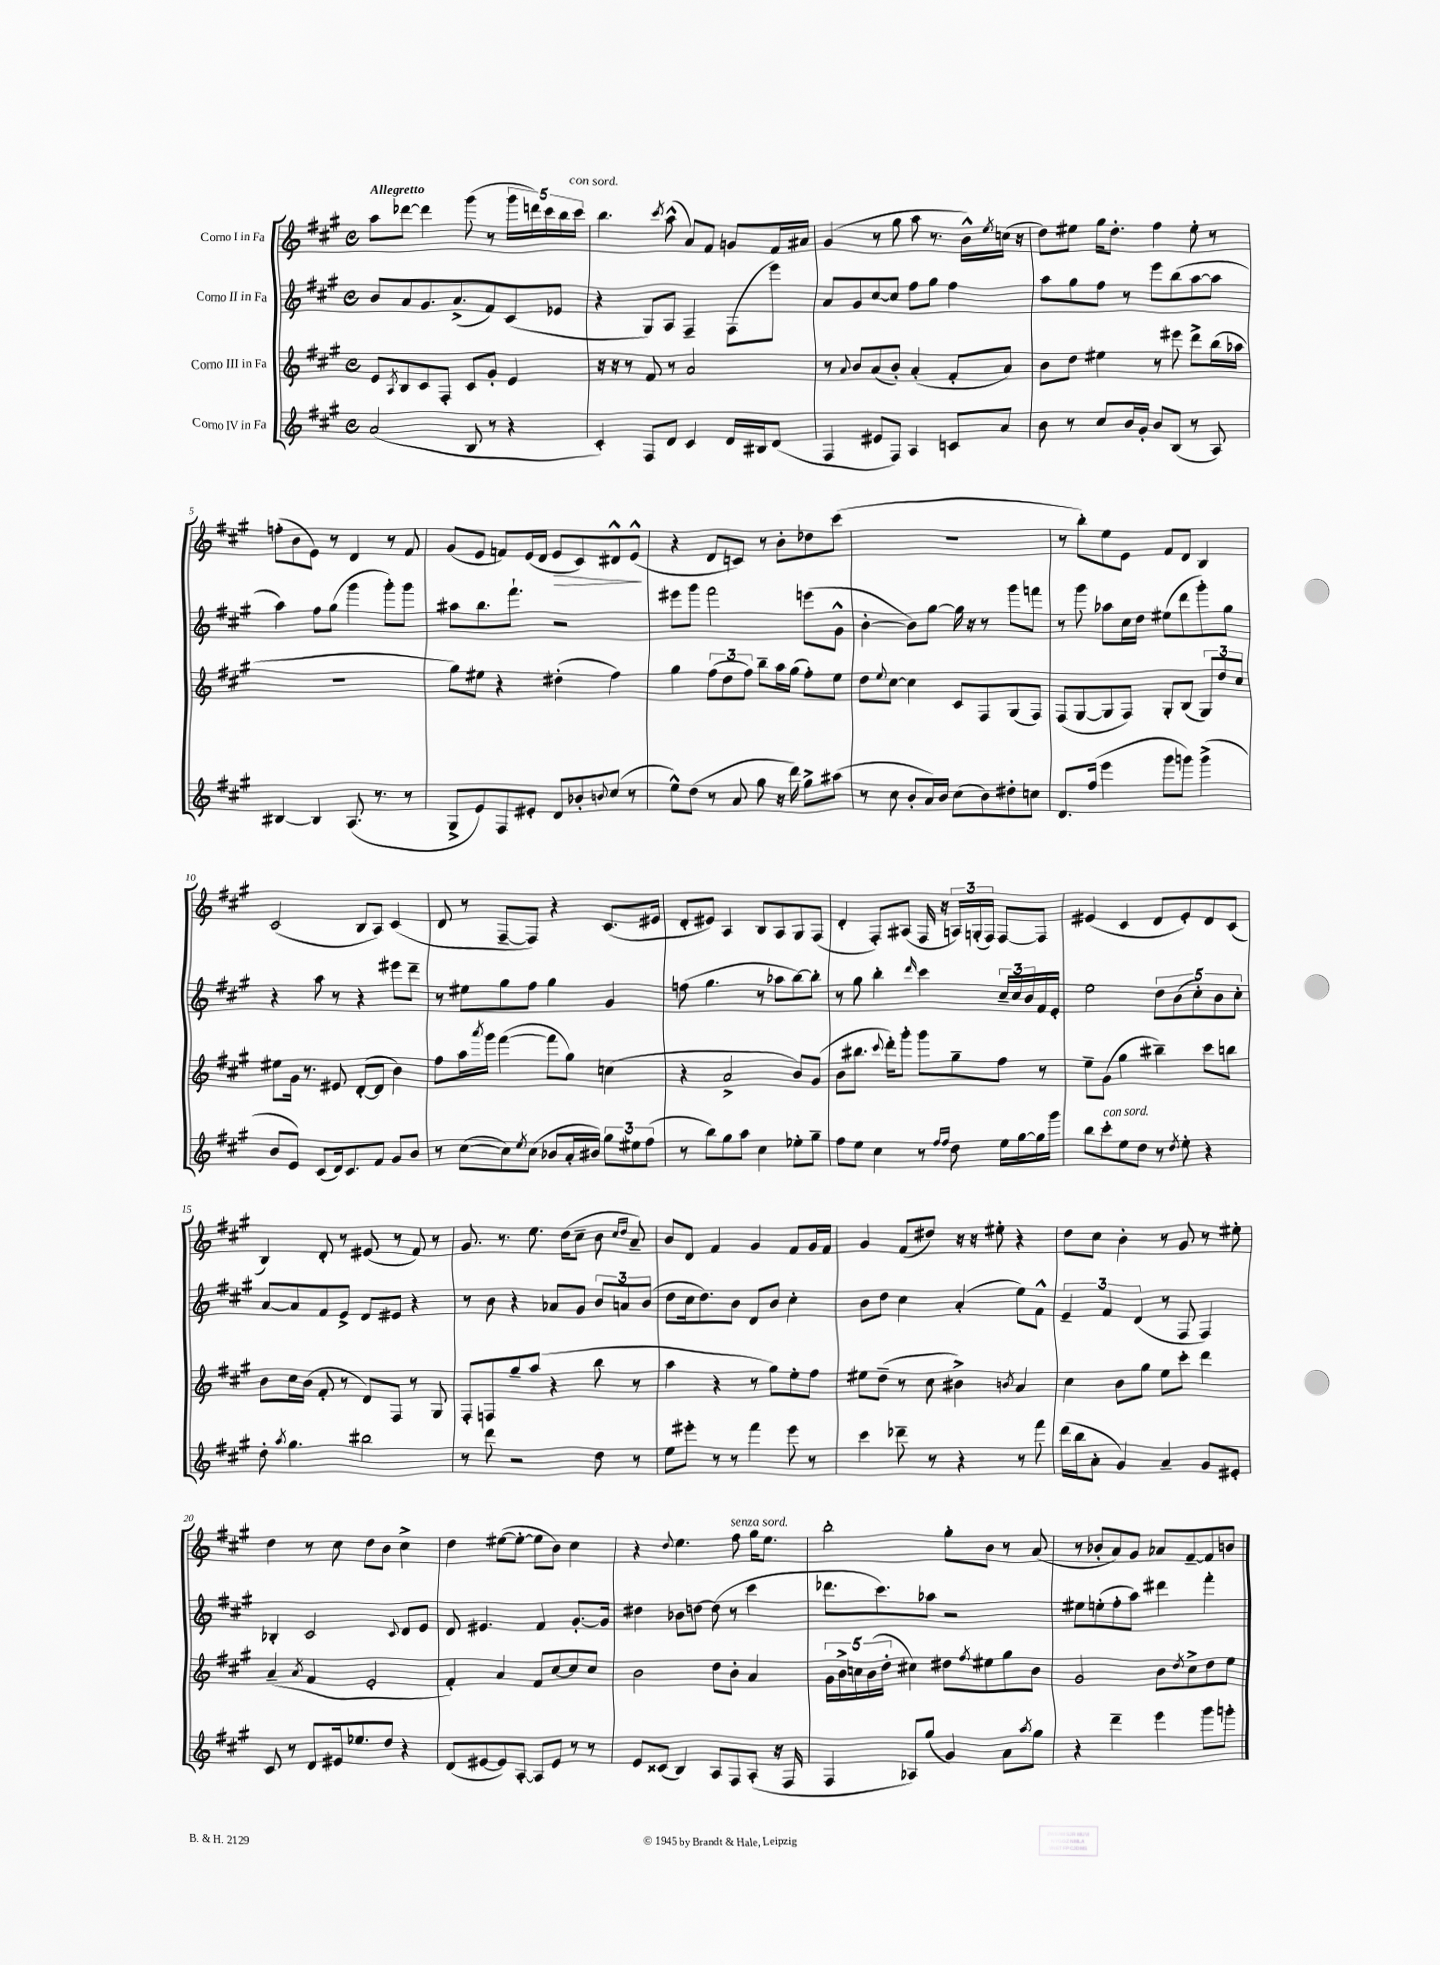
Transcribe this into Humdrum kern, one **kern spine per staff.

**kern	**kern	**kern	**kern	**dynam
*part4	*part3	*part2	*part1	*part1
*staff4	*staff3	*staff2	*staff1	*staff1
*I"Corno IV in Fa	*I"Corno III in Fa	*I"Corno II in Fa	*I"Corno I in Fa	*
*clefG2	*clefG2	*clefG2	*clefG2	*
*k[f#c#g#]	*k[f#c#g#]	*k[f#c#g#]	*k[f#c#g#]	*
*M4/4	*M4/4	*M4/4	*M4/4	*
*met(c)	*met(c)	*met(c)	*met(c)	*
=1	=1	=1	=1	=1
!	!	!	!LO:TX:a:B:t=Allegretto	!
(2a/	8e/L	8b/L	8aa\L	.
.	8qA/	.	.	.
.	8B/	8a/	[8ddd-X\J	.
.	8c#/	8.g#/	4ddd-\]	.
.	8F#'/J	.	.	.
.	.	(8.a^/	.	.
8B/	8c#/L	.	(8ggg#\	.
8r	8g#'/J	8f#/)	8r	.
4r	4e/	(8c#/	20ggg#\LL	.
.	.	.	20dddn\)	.
.	.	.	20ccc#\	.
.	.	8e-X/J	.	.
.	.	.	20bb\	.
!	!	!	!LO:TX:a:i:t=con sord.	!
.	.	.	20ccc#\JJ	.
=2	=2	=2	=2	=2
4c#'/)	16r	4r	4.bb\	.
.	16r	.	.	.
.	8r	.	.	.
8F#/L	8f#/	8G#/L)	.	.
.	.	.	8qccc#/	.
8d/J	8r	8A/J	(8aa^^\	.
4c#/	2a/	4F#~/	8a/L)	.
.	.	.	8f#/J	.
16d/LL	.	(8F#\L	8gn/L	.
16B#X/J	.	.	.	.
(8d/J	.	8eee\J)	16f#/L	.
.	.	.	16a#X/JJ	.
=3	=3	=3	=3	=3
4F#/	8r	8a/L	(4g#/	.
.	8qqa/	.	.	.
.	8b/L	8g#/	.	.
8e#X/L	(8a/	[8cc#/	8r	.
8F#/J)	8b'/J)	8cc#/J]	8gg#\	.
4A/	(4a'/	8ff#\L	8aa\	.
.	.	8gg#\J	8.r	.
8cn/L	8f#'/L	4ff#\	.	.
.	.	.	16b^^\LL)	.
.	.	.	8qee/	.
8a/J	8a/J)	.	(16ccn\JJ	.
.	.	.	16r	.
=4	=4	=4	=4	=4
8b\	8b\L	8aa\L	8dd\L)	.
8r	8dd\J	8gg#\	8ee#X\J	.
8cc#/L	4ee#X\	8ff#\J	16gg#\KL	.
.	.	.	8.dd'\J	.
16b/L	.	8r	.	.
16g#'/JJ	.	.	.	.
8b/L	8r	8eee\L	4ff#\	.
(8B/J	8eee#X\	(8bb\	.	.
8r	8ddd^\L	[8aa\	8ee#'\	.
8A/)	(16bb\L	8aa\J]	8r	.
.	16aa-X\JJ	.	.	.
!!LO:LB:g=z
=5	=5	=5	=5	=5
[4B#X/	1r	4aa\)	(8ffn'\L	.
.	.	.	8b\	.
4B#/]	.	8ff#\L	8e\J)	.
.	.	(8gg#\J	8r	.
(8.A/	.	4ggg#\	4d/	.
8.r	.	.	.	.
.	.	8ggg#'\L)	8r	.
8r	.	8ggg#\J	8f#/	.
=6	=6	=6	=6	=6
8G#^/L	8gg#\L)	8aa#X\L	(8g#/L	.
8e/)	8ee#X\J	8.bb\	8e/J	.
8F#/	4r	.	8fn/L)	.
.	.	8.fff#`\J	.	.
8e#X'/J	.	.	(16e/L	.
.	.	.	16d/JJ	.
!	!	!	!	!LO:HP:b
8d/L	(4dd#X'\	2r	8e/L	>
8b-X'/	.	.	8c#/)	.
8qqbn/	.	.	.	.
(8cc#/J	4ff#\)	.	8d#X^^/	.
8r	.	.	(8e^^/J	.
.	.	.	.	]
=7	=7	=7	=7	=7
8ee^^\L)	4gg#\	8eee#X\L	4r	.
(8dd\J	.	8ggg#\J	.	.
8r	(12ff#\L	2fff#\	8d/L	.
.	12dd\	.	.	.
8a/	.	.	8cn/J)	.
.	12ff#\J)	.	.	.
8gg#\	8bb~\L	.	8r	.
16r	16aa\L	.	8b'\L	.
16ddd\)	(16gg#\JJ	.	.	.
8gg#^\L	8ff#'\L)	(8eeen\L	8dd-X\	.
(8aa#X\J	8ee\J	8g#^^\J	(8ccc#\J	.
=8	=8	=8	=8	=8
8r	8dd\L	[4b'\	1r	.
.	8qqee/	.	.	.
8cc#\	[8cc#\J	.	.	.
8b'/L	4cc#\]	8b\L])	.	.
16a/L)	.	[8gg#\J	.	.
16b/JJ	.	.	.	.
(8cc#\L	8c#/L	16gg#\]	.	.
.	.	16r	.	.
8b\)	8F#/	8r	.	.
8dd#X'\	(8G#/	8ggg#\L	.	.
8ccn\J	8F#/J)	8fffn\J	.	.
=9	=9	=9	=9	=9
8.d/L	(8F#/L	8r	8r	.
.	[8G#/	8ggg#\	8bb'\L)	.
(16ff#/Jk	.	.	.	.
4eee\	8G#/]	8aa-X\L	8ee\	.
.	8F#/J)	16cc#\L	8e\J	.
.	.	16dd\JJ	.	.
8ggg#\L	8G#'/L	(8ee#X\L	8f#/L	.
8gggn\J)	(8B/J	8ddd\	8d/J	.
(4ggg^\	12G#/L)	8ggg#'\)	4B/	.
.	12dd/	.	.	.
.	.	8gg#\J	.	.
.	12cc#/J	.	.	.
!!LO:LB:g=z
=10	=10	=10	=10	=10
8b/L	8ee#X\L	4r	(2c#/	.
8e/J)	16g#\Jk	.	.	.
.	8.r	.	.	.
(8c#/L	.	8aa\	.	.
16d/k)	8e#X/	8r	.	.
8.c#/	.	.	.	.
.	([8d'/L	4r	8B/L	.
8f#/J	8d/J]	.	8A/J)	.
8g#/L	4b\)	8eee#X\L	(4c#/	.
8b/J	.	8ddd~\J	.	.
=11	=11	=11	=11	=11
8r	8ff#\L	8r	8d/	.
([8cc#\L	16aa\L	8ee#X\L	8r	.
.	8qaaa/	.	.	.
.	16ggg#\JJ	.	.	.
8cc#\])	([4fff#\	8gg#\	[8F#~/L	.
8qee/	.	.	.	.
(8cc#\J	.	8ff#\J	8F#/J])	.
8b-X/L	8fff#\L]	4gg#\	4r	.
16a'/L	8gg#\J)	.	.	.
16b#X/JJ)	.	.	.	.
12gg#\L	(4ccn\	4g#/	(8.c#/L	.
12ee#X\	.	.	.	.
(12ff#\J	.	.	.	.
.	.	.	16e#X/Jk	.
=12	=12	=12	=12	=12
8r	4r	(8ffn\	8d'/L	.
8bb\L)	.	4.gg#\	8e#X/J)	.
8gg#\	2a^/	.	4A/	.
8aa\J	.	.	.	.
4cc#\	.	8r	8B/L	.
.	.	8aa-X\L	8A/	.
8ee-X'\L	8b/L)	[8bb\)	8G#/	.
8gg#~\J	(8g#/J	8bb'\J]	(8F#/J	.
=13	=13	=13	=13	=13
8ff#\L	8b\L	8r	4d'/	.
8ee\J	8.bb#X\J	8gg#\	.	.
4cc#\	.	4bb'\	8F#'/L)	.
.	8qqccc#/	.	.	.
.	16ddd'\KL)	.	.	.
.	8ggg#'\J	.	(8A#X/J	.
.	.	16qqddd/	.	.
8r	8ggg#\L	4ccc#\	16F#/	.
.	.	.	16r	.
16qqff#/LL	.	.	.	.
16qqff#/JJ	.	.	.	.
8dd\	8gg#~\	.	24An/LL)	.
.	.	.	(24Gn'/	.
.	.	.	24F#/JJ)	.
16ee\LL	8ff#\J	24cc#~/LL	[8F#/L	.
.	.	24cc#/	.	.
[16gg#\	.	.	.	.
.	.	24b/	.	.
16gg#\]	8r	16f#/	8F#/J]	.
16ggg#\JJ	.	16e'/JJ	.	.
=14	=14	=14	=14	=14
8bb\L	8ee~\L	2ee\	(4e#X/	.
!LO:TX:a:i:t=con sord.	!	!	!	!
8ccc#'\	(8g#\J	.	.	.
8ee\	4gg#\	.	4c#/	.
8dd\J	.	.	.	.
8r	4bb#X~\)	10dd\L	8d/L	.
.	.	(10b\	.	.
8qdd/	.	.	.	.
8ee'\	.	.	8e#'/)	.
.	.	10cc#'\)	.	.
4r	8ccc#\L	.	8d/	.
.	.	10b\	.	.
.	8bbn\J	.	(8c#/J	.
.	.	10cc#'\J	.	.
!!LO:LB:g=z
=15	=15	=15	=15	=15
8dd'\	8b\L	[8a/L	4B/)	.
8qaa/	.	.	.	.
4.gg#\	16cc#\L	8a/]	.	.
.	(16b\JJ	.	.	.
.	8f#'/	8f#/	8d'/	.
.	8r	8e^/J	8r	.
2bb#X\	8d/L)	8d/L	(8e#X/	.
.	8F#/J	8e#X/J	8r	.
.	8r	4r	8f#/)	.
.	8G#/	.	8r	.
=16	=16	=16	=16	=16
8r	8F#'/L	8r	8.g#/	.
8ddd\	8Fn/	8b\	.	.
.	.	.	8.r	.
2r	8gg#~/	4r	.	.
.	(8aa/J	.	8.ee\	.
.	4r	8a-X/L	.	.
.	.	.	(16dd\KL	.
.	.	8g#/J	8cc#~\J	.
8dd\	8bb\	12b/L	8b\	.
.	.	12an/	.	.
.	.	.	16qqcc#/LL	.
.	.	.	16qqdd/JJ	.
8r	8r	.	8a~/)	.
.	.	(12b/J	.	.
=17	=17	=17	=17	=17
8ee\L	4aa\	8dd\L	8b/L	.
8eee#X'\J	.	16cc#\k	8d/J	.
.	.	8.dd\)	.	.
8r	4r	.	4f#/	.
8r	.	8b\J	.	.
4fff#\	8r	8d/L	4g#/	.
.	8gg#\L)	8b/J	.	.
8eee#\	8ee'\	4cc#'\	8f#/L	.
8r	8ff#\J	.	16g#/L	.
.	.	.	16f#/JJ	.
=18	=18	=18	=18	=18
4ccc#\	8ee#X\L	8b\L	4g#/	.
.	(8dd~\J	8dd\J	.	.
8ddd-X~\	8r	4cc#\	(8f#/L	.
8r	8cc#\	.	8dd#X/J)	.
4r	4b#X^\)	(4a'/	16r	.
.	.	.	16r	.
.	.	.	8ee#X'\	.
.	8qbn/	.	.	.
8r	4a/	8ee\L)	4r	.
8fff#\	.	8f#^^\J	.	.
=19	=19	=19	=19	=19
(16ddd\LL	4cc#\	6e~/	8dd\L	.
16bb\J	.	.	.	.
8a'\J	.	.	8cc#\J	.
.	.	6f#/	.	.
4g#/)	8b\L	.	4b'\	.
.	.	(6d/	.	.
.	8gg#\J	.	.	.
4a~/	8ee\L	8r	8r	.
.	8ccc#'\J	8F#/	8g#/	.
8g#/L	4ddd\	4F#/)	8r	.
8e#X'/J	.	.	8ee#X'\	.
!!LO:LB:g=z
=20	=20	=20	=20	=20
8c#/	(4a~/	4B-X'/	4dd\	.
8r	.	.	.	.
.	8qa/	.	.	.
8d/L	4f#/	2c#/	8r	.
16e#X/k	.	.	8cc#\	.
8.ee-X/	.	.	.	.
.	2e'/	.	8dd\L	.
8dd/J	.	.	8b\J	.
.	.	8qqc#/	.	.
4r	.	8d/L	4cc#^\	.
.	.	8e/J	.	.
=21	=21	=21	=21	=21
(8d/L	4f#'/)	8d/	4dd\	.
[8e#X/	.	4.e#X/	.	.
8e#/])	4a/	.	([8ee#X\L	.
[8A'/J	.	.	8ee#'\J_	.
8A/L]	8f#/L	4f#/	8ee#\L]	.
8e#/J	[8cc#/	.	8b\J)	.
8r	8cc#/]	[8.g#'/L	4cc#\	.
8r	8cc#/J	.	.	.
.	.	16g#/Jk]	.	.
=22	=22	=22	=22	=22
8e/L	2b\	4dd#X\	4r	.
(8c##X/J	.	.	.	.
.	.	.	8qqdd/	.
4B/)	.	8b-X\L	4.ee\	.
.	.	[8ddn\J	.	.
8A/L	8dd\L	(8dd\]	.	.
!	!	!	!LO:TX:a:i:t=senza sord.	!
8F#/	8b'\J	8r	8ff#\	.
(8A'/J	4a/	4ccc#\	16gg#\KL	.
.	.	.	8.ee\J	.
16r	.	.	.	.
16F#/	.	.	.	.
=23	=23	=23	=23	=23
4F#/	20g#\LL	8.ddd-X\L	2bb'\	.
.	20b^\	.	.	.
.	20ccn\	.	.	.
.	(20b\	.	.	.
.	.	8.ccc#\)	.	.
.	20dd'\JJ	.	.	.
8A-X/L)	4cc#X\)	.	.	.
(8gg#/J	.	8aa-X\J	.	.
4g#/)	8dd#X\L	2r	8gg#'\L	.
.	8qff#/	.	.	.
.	8ee#X\	.	8b\J	.
8a\L	8gg#\	.	8r	.
8qaa/	.	.	.	.
8gg#\J	8b\J	.	(8a/	.
=24	=24	=24	=24	=24
4r	2g#/	8ee#X\L	8r	.
.	.	(8een'\	8b-X'/L	.
4ddd~\	.	8ff#'\	8a/)	.
.	.	8aa\J)	8g#/J	.
4eee\	8b\L	4ddd#X\	8a-X/L	.
.	8qdd/	.	.	.
.	8cc#^\	.	[8f#~/	.
8ggg#\L	8dd\	4fff#'\	8f#/]	.
8gggn'\J	8ee\J	.	8bn/J	.
==	==	==	==	==
*-	*-	*-	*-	*-
